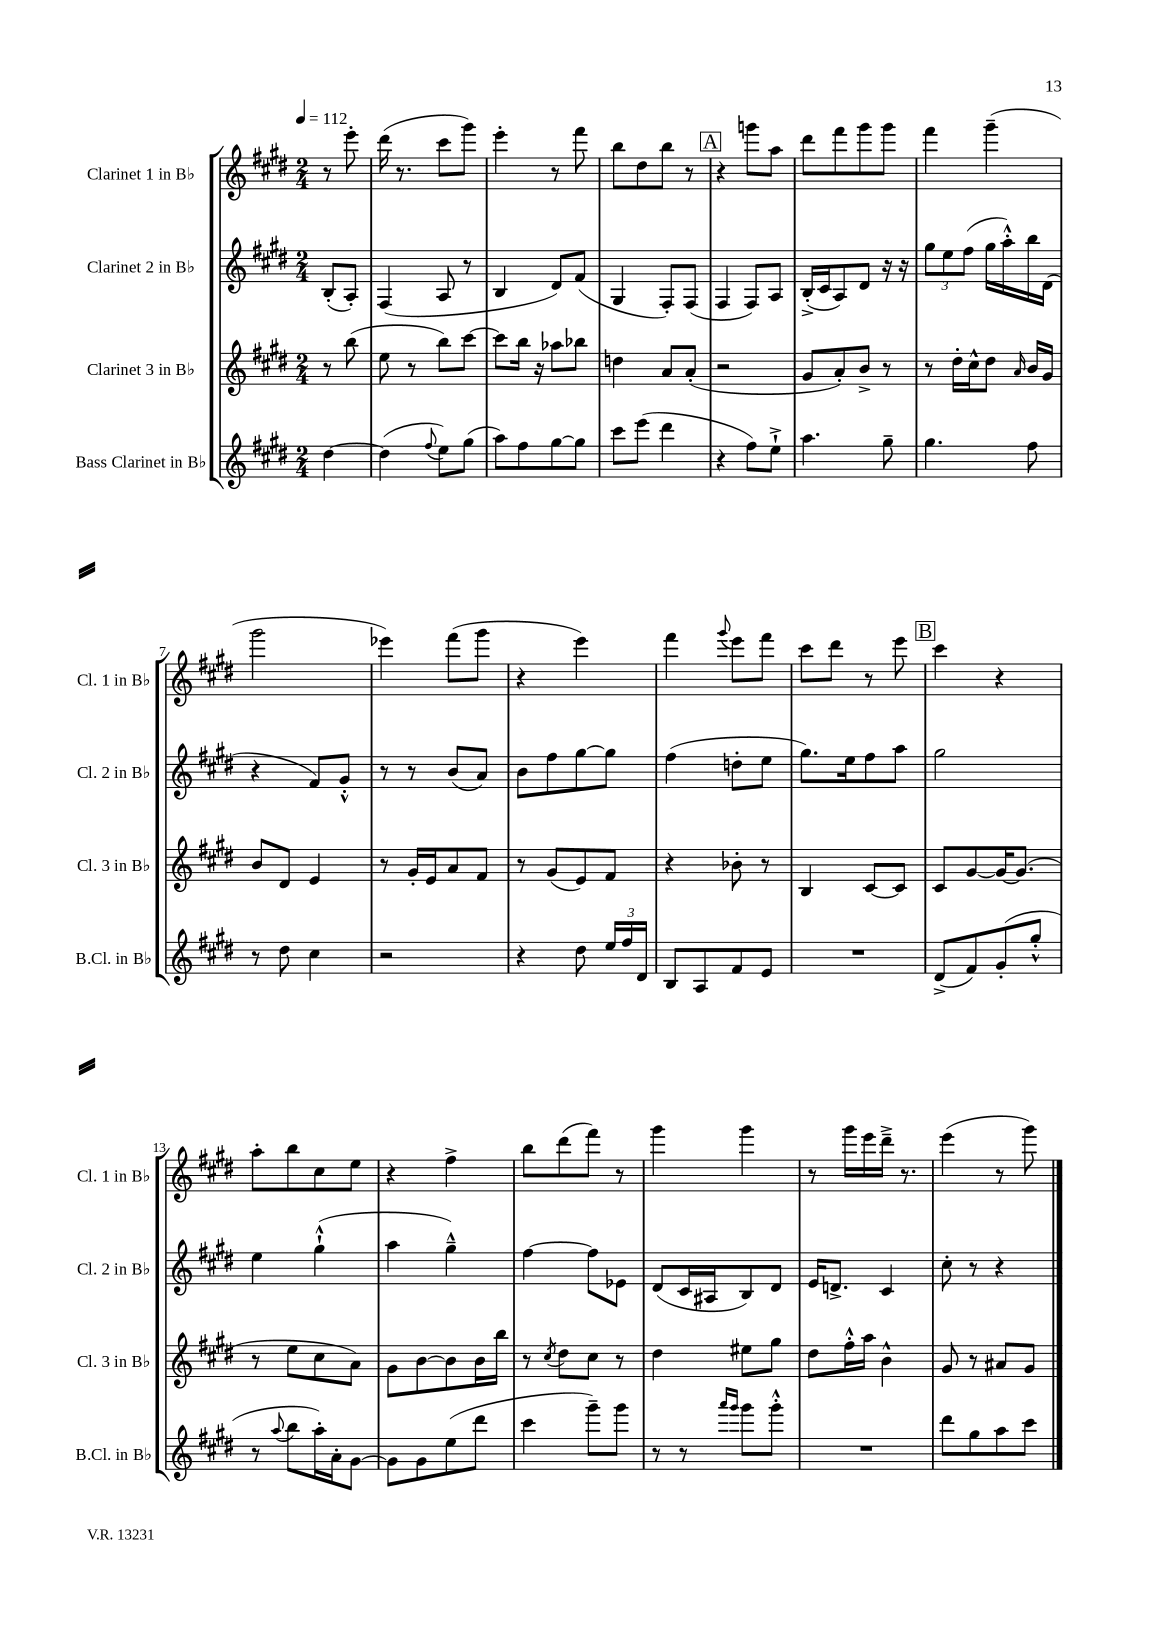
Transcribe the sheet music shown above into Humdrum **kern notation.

**kern	**kern	**kern	**kern
*part4	*part3	*part2	*part1
*staff4	*staff3	*staff2	*staff1
*I"Bass Clarinet in B♭	*I"Clarinet 3 in B♭	*I"Clarinet 2 in B♭	*I"Clarinet 1 in B♭
*I'B.Cl. in B♭	*I'Cl. 3 in B♭	*I'Cl. 2 in B♭	*I'Cl. 1 in B♭
*clefG2	*clefG2	*clefG2	*clefG2
*k[f#c#g#d#]	*k[f#c#g#d#]	*k[f#c#g#d#]	*k[f#c#g#d#]
*M2/4	*M2/4	*M2/4	*M2/4
*MM112	*MM112	*MM112	*MM112
=	=	=	=
[4dd#\	8r	(8B'/L	8r
.	(8bb\	8A'/J)	8eee'\
=1	=1	=1	=1
(4dd#\]	8ee\	(4F#/	(16ddd#\
.	.	.	8.r
.	8r	.	.
8qqff#/	.	.	.
8ee\L)	8bb\L)	8A/	8ccc#\L
(8gg#\J	[8ccc#\J	8r	8ggg#\J)
=2	=2	=2	=2
8aa\L)	8ccc#\L]	4B/	4eee'\
8ff#\	16bb\Jk	.	.
.	16r	.	.
[8gg#\	8aa-X\L	8d#/L)	8r
8gg#\J]	8bb-X\J	(8f#/J	8fff#\
=3	=3	=3	=3
8ccc#\L	4ddn\	4G#/	8bb\L
(8eee\J	.	.	8dd#\
4ddd#\	8a/L	8F#'/L)	8bb\J
.	(8a'/J	(8F#/J	8r
!!LO:REH:place=s1:t=A
=4	=4	=4	=4
4r	2r	4F#/	4r
8ff#\L)	.	8F#/L)	8gggn\L
8ee`^\J	.	8A/J	8aa\J
=5	=5	=5	=5
4.aa\	8g#/L	(16B'^/LL	8ddd#\L
.	.	16c#/J	.
.	8a'/)	8A/)	8fff#\
.	8b^/J	8d#/J	8ggg#\
8gg#~\	8r	16r	8ggg#\J
.	.	16r	.
=6	=6	=6	=6
4.gg#\	8r	12gg#\L	4fff#\
.	.	12ee\	.
.	16dd#'\LL	.	.
.	.	(12ff#\J	.
.	16cc#^^\J	.	.
.	8dd#\J	16gg#\LL	(4ggg#~\
.	.	16aa'^^\)	.
.	16qqa/	.	.
8ff#\	16b/LL	16bb\	.
.	16g#/JJ	(16d#\JJ	.
!!LO:LB:g=z
=7	=7	=7	=7
8r	8b/L	4r	2ggg#\
8dd#\	8d#/J	.	.
4cc#\	4e/	8f#/L)	.
.	.	8g#'^^/J	.
=8	=8	=8	=8
2r	8r	8r	4eee-X\)
.	16g#'/LL	8r	.
.	16e/J	.	.
.	8a/	(8b/L	(8fff#\L
.	8f#/J	8a/J)	8ggg#\J
=9	=9	=9	=9
4r	8r	8b\L	4r
.	(8g#/L	8ff#\	.
8dd#\	8e/)	[8gg#\	4eee\)
24ee/LL	8f#/J	8gg#\J]	.
24ff#/	.	.	.
24d#/JJ	.	.	.
=10	=10	=10	=10
8B/L	4r	(4ff#\	4fff#\
8A/	.	.	.
.	.	.	8qqggg#/
8f#/	8b-X'\	8ddn'\L	8eee\L
8e/J	8r	8ee\J	8fff#\J
=11	=11	=11	=11
2r	4B/	8.gg#\L)	8ccc#\L
.	.	.	8ddd#\J
.	.	16ee\k	.
.	[8c#/L	8ff#\	8r
.	8c#/J]	8aa\J	8eee\
!!LO:REH:place=s1:t=B
=12	=12	=12	=12
(8d#^/L	8c#/L	2gg#\	4ccc#\
8f#/)	[8g#/	.	.
(8g#'/	16g#/K_	.	4r
.	(8.g#/J]	.	.
8gg#'^^/J	.	.	.
!!LO:LB:g=z
=13	=13	=13	=13
8r	8r	4ee\	8aa'\L
8qqaa/	.	.	.
8bb\L	8ee\L	.	8bb\
16aa'\L)	8cc#\	(4gg#`^^\	8cc#\
16a'\J	.	.	.
[8g#\J	8a\J)	.	8ee\J
=14	=14	=14	=14
8g#\L]	8g#\L	4aa\	4r
8g#\	[8b\	.	.
(8ee\	8b\]	4gg#~^^\)	4ff#^\
8ddd#\J	16b\L	.	.
.	16bb\JJ	.	.
=15	=15	=15	=15
4ccc#\	8r	[4ff#\	8bb\L
.	8qcc#/	.	.
.	8dd#\L	.	(8ddd#\
8ggg#~\L)	8cc#\J	8ff#\L]	8fff#\J)
8ggg#\J	8r	8e-X\J	8r
=16	=16	=16	=16
8r	4dd#\	(8d#/L	4ggg#\
8r	.	16c#/L	.
.	.	16A#X/J	.
16qqaaa/LL	.	.	.
16qqggg#/JJ	.	.	.
8ggg#\L	8ee#X\L	8B/)	4ggg#\
8ggg#'^^\J	8gg#\J	8d#/J	.
=17	=17	=17	=17
2r	8dd#\L	16e/KL	8r
.	.	8.dn^/J	.
.	16ff#'^^\L	.	16ggg#\LL
.	16aa\JJ	.	16eee\
.	4b^^\	4c#/	16ddd#~^\JJ
.	.	.	8.r
=18	=18	=18	=18
8ddd#\L	8g#/	8cc#'\	(4eee\
8gg#\	8r	8r	.
8aa\	8a#X/L	4r	8r
8ccc#\J	8g#/J	.	8ggg#\)
==	==	==	==
*-	*-	*-	*-
